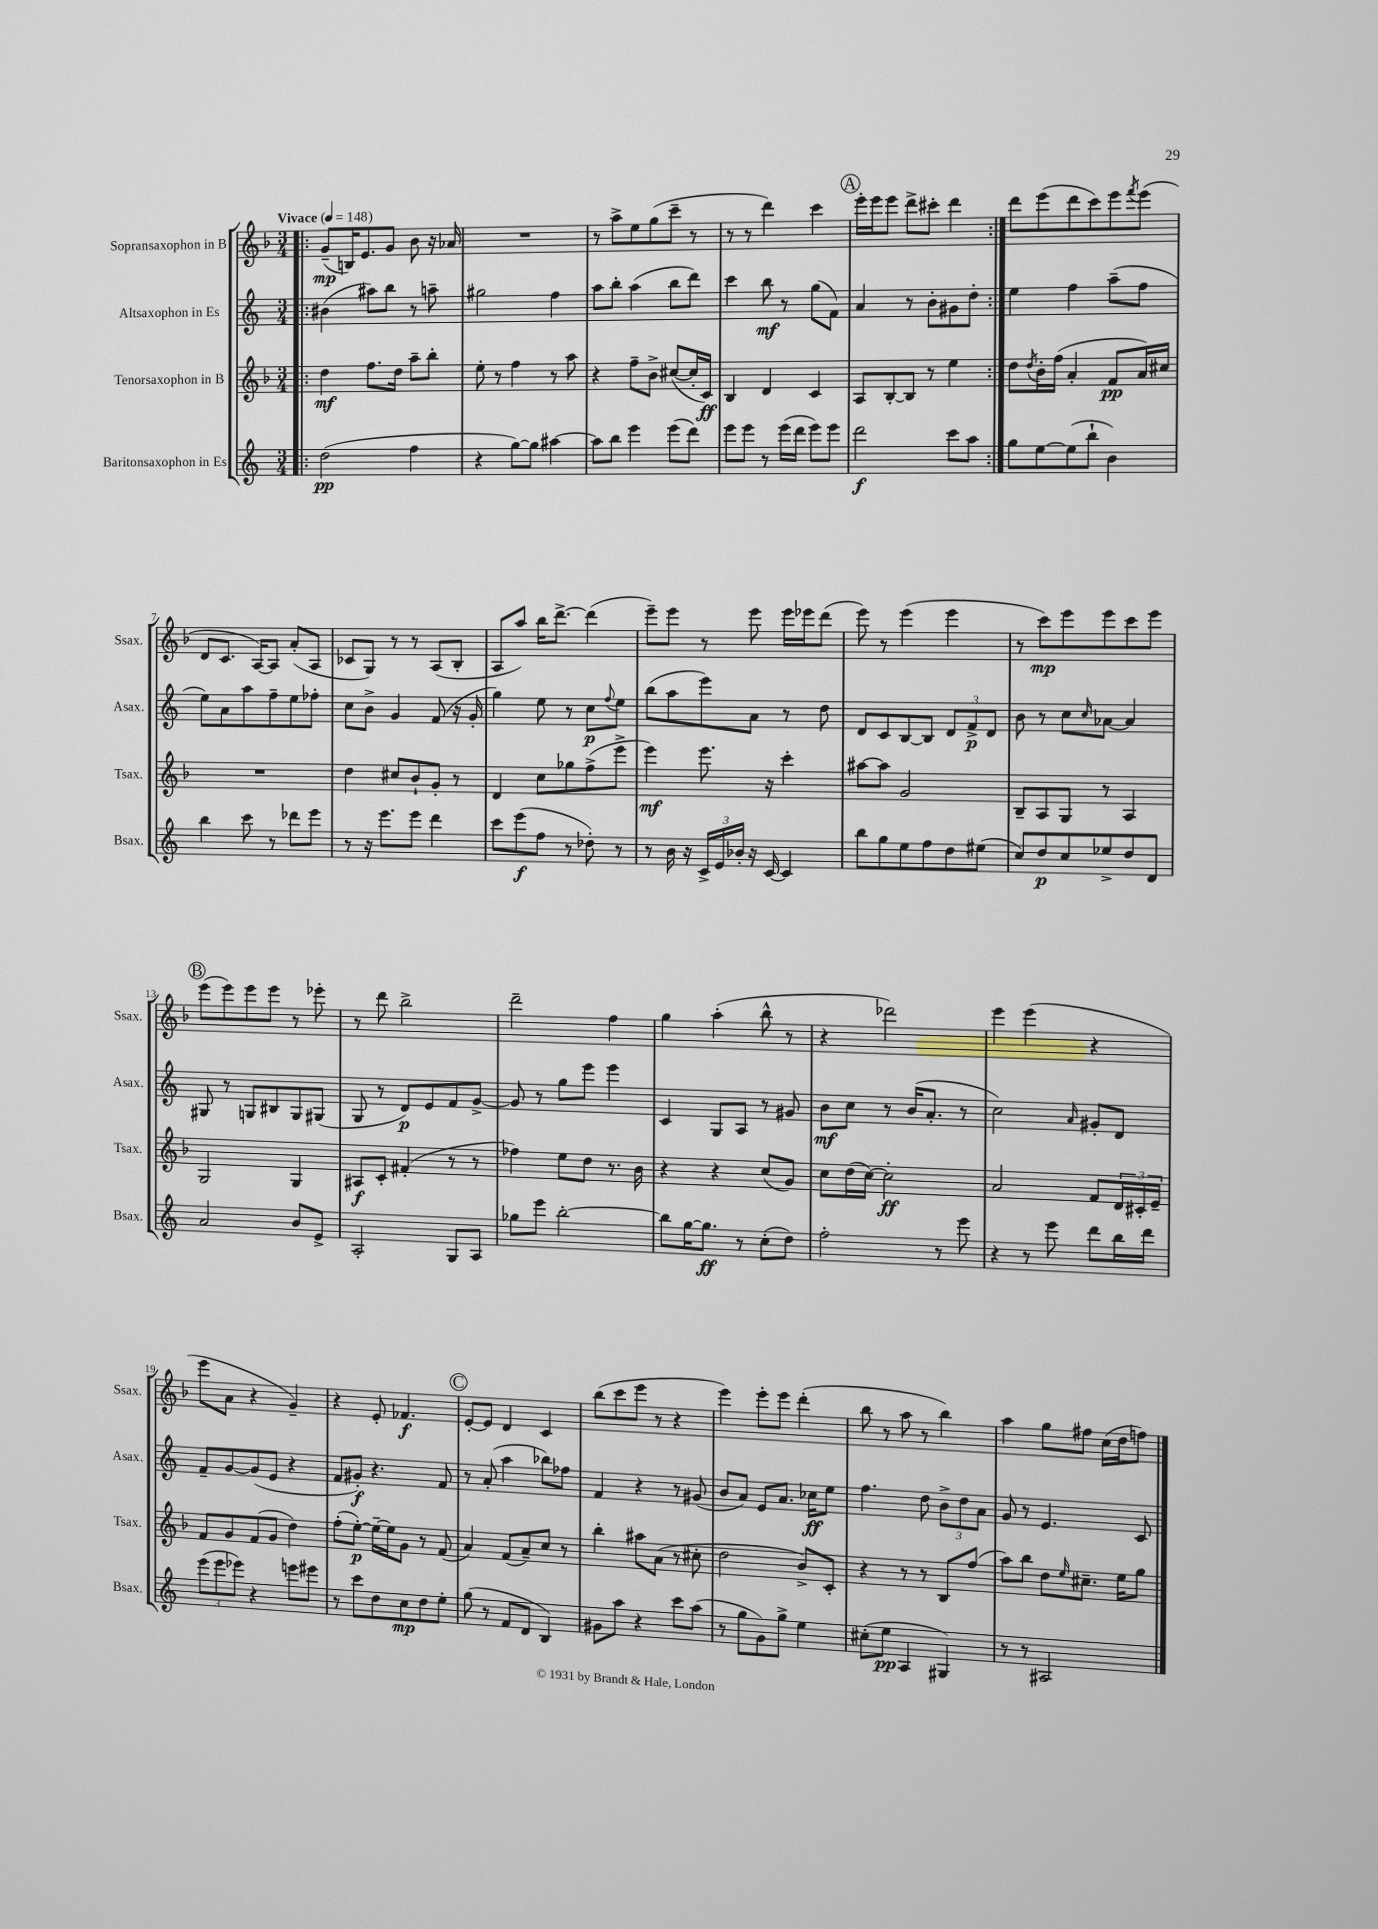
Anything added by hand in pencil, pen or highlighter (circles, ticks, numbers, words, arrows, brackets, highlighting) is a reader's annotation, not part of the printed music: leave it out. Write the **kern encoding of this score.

**kern	**kern	**kern	**kern
*staff4	*staff3	*staff2	*staff1
*clefG2	*clefG2	*clefG2	*clefG2
*k[]	*k[b-]	*k[]	*k[b-]
*M3/4	*M3/4	*M3/4	*M3/4
*MM148	*MM148	*MM148	*MM148
=!|:	=!|:	=!|:	=!|:
(2dd	4dd	(4b#	(8g~
.	.	.	16B)
.	.	.	8.e
.	8.ff	8aa#)	.
.	.	8bb	8g
.	16dd	.	.
4ff	8aa~	8r	8b-
.	8bb-'	8aa~	16r
.	.	.	16a-
=	=	=	=
4r	8ee'	2gg#	2.r
.	8r	.	.
[8gg)	4ff	.	.
8gg]	.	.	.
[4aa#	8r	4ff	.
.	8aa	.	.
=	=	=	=
8aa#]	4r	8aa	8r
8bb	.	8bb'	8aa^
4eee	8ff~	(4aa	8ee
.	8b-^	.	(8gg
(8eee	([8cc#	8bb	8ccc~
8ddd)	16cc#']	8ddd)	8r
.	16c)	.	.
=	=	=	=
8eee	4B-	4ccc	8r
8eee	.	.	8r
8r	4d	8bb	4ddd)
(16eee	.	8r	.
16ddd	.	.	.
8eee)	4c	(8gg	4ccc
8eee	.	8f)	.
=	=	=	=
2ddd	8A	4a	16eee'
.	.	.	16eee
.	[8B-'	.	8eee
.	8B-]	8r	8ddd^
.	8r	8b'	8ccc#'
8ccc	4ee	8g#	4ddd
8aa	.	8dd'	.
=:|!	=:|!	=:|!	=:|!
8gg	8dd	4ee	8ddd
.	8qdd	.	.
[8ee	16b-'	.	(8eee
.	(16ff	.	.
(8ee]	4a'	4ff	8ddd
8bb`	.	.	8ccc)
4b)	8f	(8aa~	8eee
.	.	.	8qfff
.	16a)	8ff	(8eee
.	16cc#	.	.
=	=	=	=
4bb	2.r	8ee)	8d
.	.	8a	8.c
8ccc	.	8aa	.
.	.	.	[16A)
8r	.	8ff~	8A]
8ddd-	.	8ee	(8a'
8eee	.	8ff-'	8A
=	=	=	=
8r	4dd	8cc	8c-
16r	.	8b^	8G)
8.eee	.	.	.
.	8cc#	4g	8r
8eee	8b-`	.	8r
4ddd	8g'	(8f	(8A
.	8r	16r	8B-'
.	.	16g'	.
=	=	=	=
8ccc	4d	4gg)	8A
(8eee	.	.	8aa)
8ff	8cc	8ee	16bb-
.	.	.	[8.ddd^
8r	8gg-	8r	.
8dd-')	(8ff^	8cc	(4ddd]
.	.	8qqff	.
8r	8eee^	8ee	.
=	=	=	=
8r	4eee)	(8bb	8eee~)
16b	.	8aa	8eee
16r	.	.	.
24c^	8.eee	8eee)	8r
24e	.	.	.
24b-'	.	.	.
16r	.	8a	8eee
[16c	16r	.	.
4c]	4ccc'	8r	16eee
.	.	.	16eee-
.	.	8dd	(8ddd
=	=	=	=
8bb	[8aa#	8d	8eee)
8gg	8aa#]	8c	8r
8ee	2g	[8B	(4eee
8ff	.	8B]	.
8dd	.	12d	4eee
.	.	12f^	.
(8ee#	.	.	.
.	.	12d	.
=	=	=	=
8cc)	8B-~	8b	8r
8dd	8A	8r	8ccc)
8cc	8G	8cc	8eee
.	.	16qqcc	.
8ee-^	8r	[8a-	8eee
8dd	4A	4a-]	8ccc
8d	.	.	8eee
=	=	=	=
2a	2G	8G#	(8eee
.	.	8r	8eee)
.	.	8G	8eee
.	.	8B#	8eee
8b	4G	8G	8r
8e^	.	(8G#	8eee-'
=	=	=	=
2A'	8A#	8G	8r
.	8c'	8r	8ddd
.	(4f#'	8d)	2bb-^
.	.	8e	.
8G	8r	8f	.
8A	8r	[8g^	.
=	=	=	=
8gg-	4ff-)	8g]	2ddd~
8eee	.	8r	.
[2bb'	8ee	8gg	.
.	8dd	8eee	.
.	8.r	4eee	4ff
.	16b-	.	.
=	=	=	=
8bb]	4r	4c	4gg
[16gg	.	.	.
8.gg]	.	.	.
.	4r	8G	(4aa'
8r	.	8A	.
(8cc'	(8cc	8r	8bb-^^
8dd)	8g)	8g#	8r
=	=	=	=
2ff'	8cc	8b	4r
.	(16dd	8cc	.
.	[16cc)	.	.
.	2cc']	8r	2ddd-)
.	.	(16b	.
.	.	8.a'	.
8r	.	.	.
8eee	.	8r	.
=	=	=	=
4r	2a	2cc)	4eee
8r	.	.	(4eee
8eee	.	.	.
.	.	16qqa	.
8ddd	8f	8g#'	4r
16bb	24d	8d	.
.	24c#'	.	.
16ddd	.	.	.
.	24e~	.	.
=	=	=	=
(12eee	8f	8f~	8eee
12eee	.	.	.
.	8g	[8g	8a
12eee-)	.	.	.
4r	(8f	(8g]	4r
.	8g	8e	.
8eee	4dd)	4r	4g~)
8eee#	.	.	.
=	=	=	=
8r	(8ff'	8f	4r
8ccc	[8ee')	8g#')	.
8dd	16ee~_	4.r	8e'
.	16ee]	.	.
8cc	8g	.	4.f-
8dd	8r	.	.
8ee'	(8f	8f	.
=	=	=	=
(8gg	4a)	8r	[8e'
8r	.	(8a'	8e]
8f	(8f	4aa	4d
8d	8a~)	.	.
4B)	8cc	8bb-)	4c
.	8r	8ff-	.
=	=	=	=
8g#	4bb-'	4f	(8bb-
8aa	.	.	8ccc
4r	8aa#	4r	8eee
.	(8a	.	8r
8ccc	8r	8r	4r
(8aa	8cc#'	(8g#	.
=	=	=	=
8r	2dd	8b	4eee)
8gg	.	8a)	.
8g)	.	8e	8eee'
8gg^	.	8.a	8eee
4ee	8b-^)	.	(4ddd'
.	.	16cc-	.
.	8c'	8ee	.
=	=	=	=
(8cc#'	4r	4.ff	8bb-
8ee	.	.	8r
4A	8r	.	8aa
.	8r	8dd	8r
4G#)	8B-	12b^	4bb-)
.	.	12dd	.
.	(8ff	.	.
.	.	12a	.
=	=	=	=
8r	8aa)	8g	4aa
8r	8bb-	8r	.
2A#	8dd	4.e	8gg
.	16qqee	.	.
.	8.cc#~	.	8ff#
.	.	.	(16cc
.	16ee	.	16dd
.	8gg	8c	8ff)
==	==	==	==
*-	*-	*-	*-
